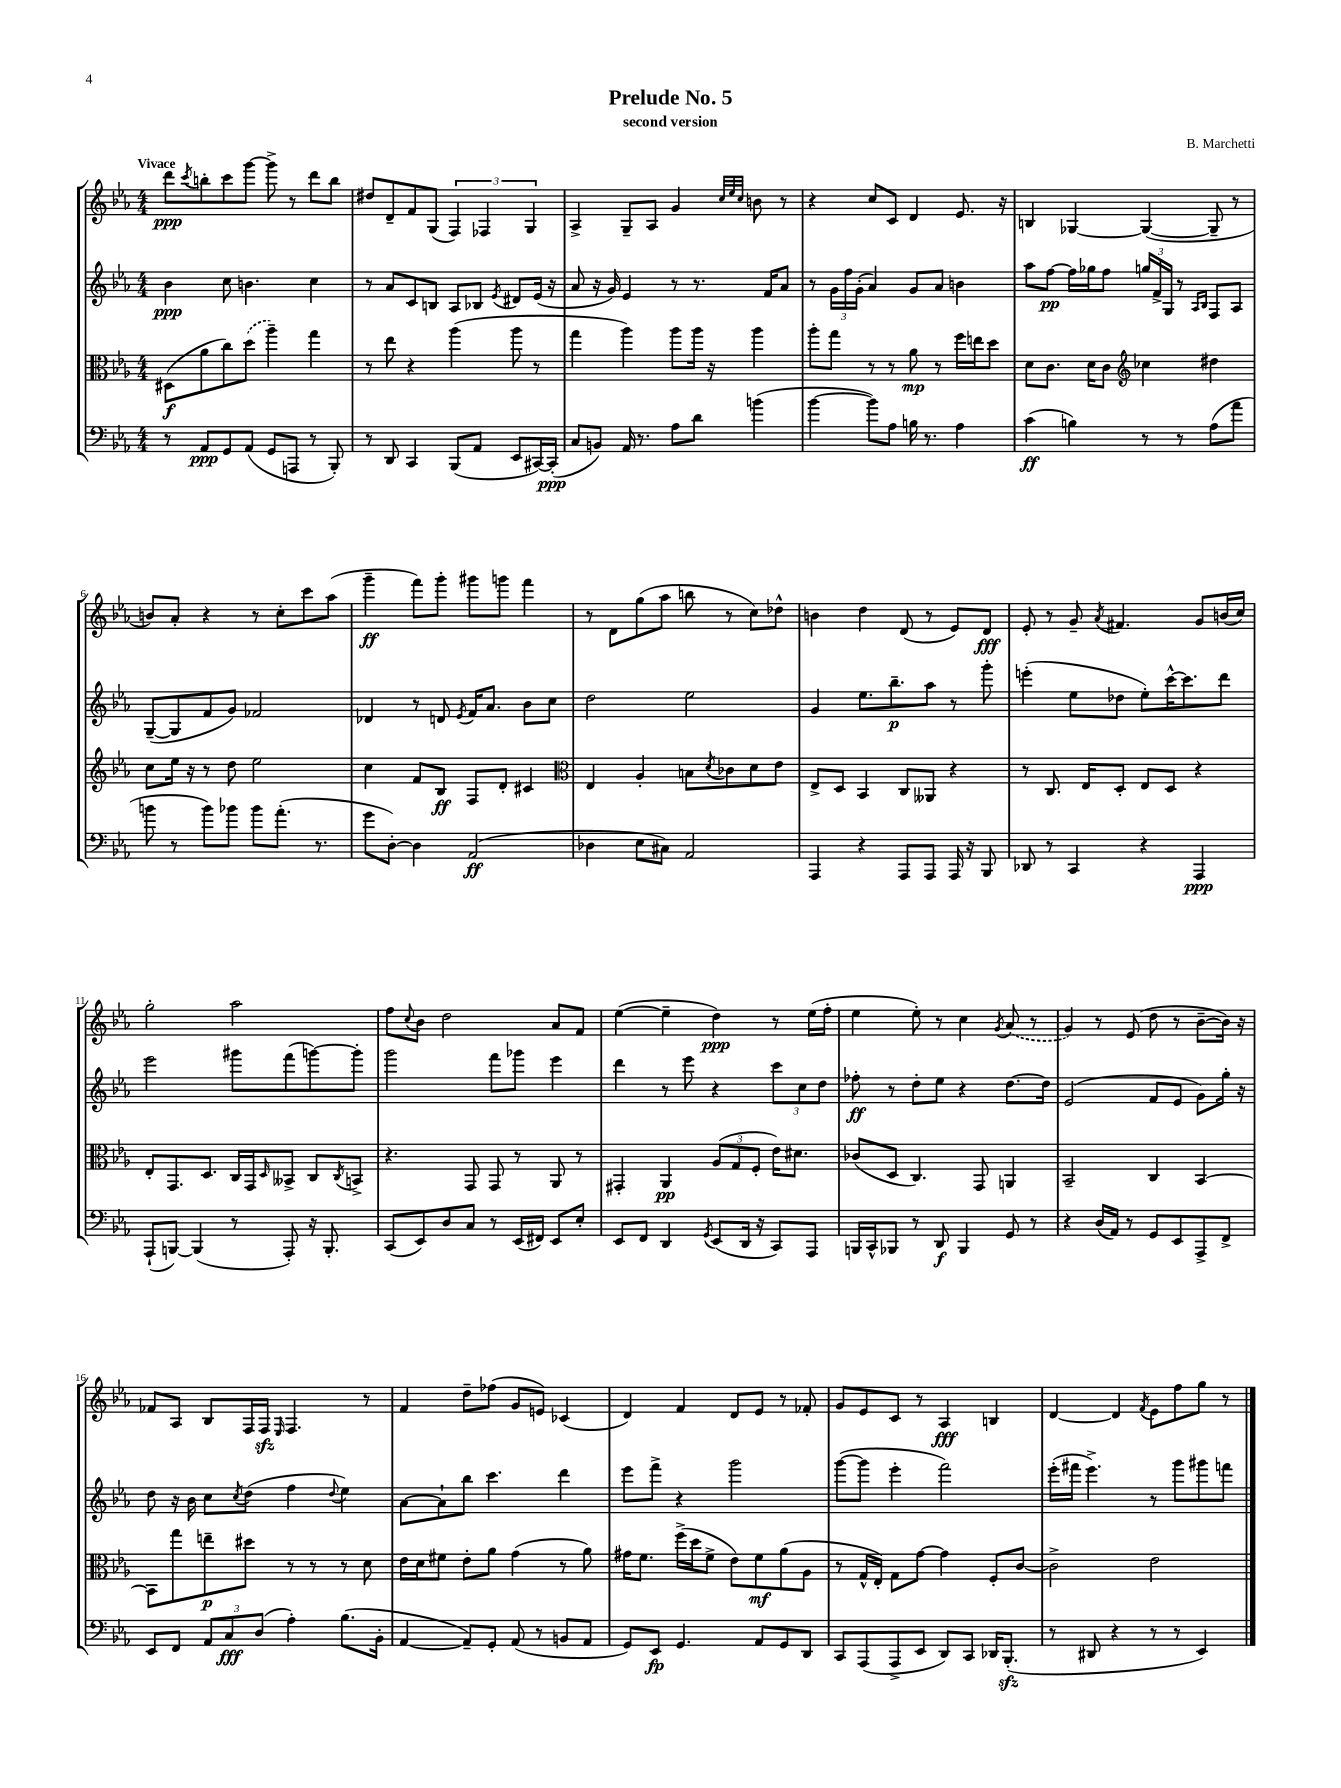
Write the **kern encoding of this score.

**kern	**kern	**kern	**kern
*staff4	*staff3	*staff2	*staff1
*clefF4	*clefC3	*clefG2	*clefG2
*k[b-e-a-]	*k[b-e-a-]	*k[b-e-a-]	*k[b-e-a-]
*M4/4	*M4/4	*M4/4	*M4/4
8r	(8D#\L	4b-\	8ddd\L
.	.	.	8qccc/
8AA-/L	8a-\	.	8bb'\
8GG/	8cc\)	8cc\	8ccc\
(8AA-/J	(8dd\J	4.b\	[8ggg\J
8GG/L	4aa-~\)	.	8ggg^\]
8AAA/J	.	.	8r
8r	4gg\	4cc\	8ddd\L
8BBB-'/)	.	.	8bb\J
=	=	=	=
8r	8r	8r	8dd#/L
8DD/	8ee-\	8a-/L	8d~/
4CC/	4r	8c/	8f/
.	.	8B/J	(8G/J
(8BBB-/L	(4aa-\	8A-/L	6F/)
8AA-/J	.	8B-/J	.
.	.	.	6F-/
.	.	8qe-/	.
8EE-/L	8aa-\	8d#/L	.
.	.	.	6G/
[16CC#/L)	8r	(16e-/Jk	.
(16CC#'/]JJ	.	16r	.
=	=	=	=
8C/L	4gg\	8a-/	4A-^/
8BB/J)	.	16r	.
.	.	16g/)	.
16AA-/	4aa-\)	4e-/	8G~/L
8.r	.	.	.
.	.	.	8A-/J
8A-\L	8aa-\L	8r	4g/
8d\J	16aa-\Jk	8.r	.
.	16r	.	.
.	.	.	32qqcc/LLL
.	.	.	32qqee-/
.	.	.	32qqcc/JJJ
(4b\	4aa-\	.	8b\
.	.	16f/LK	.
.	.	8a-/J	8r
=	=	=	=
[4b-\	8aa-'\L	8r	4r
.	8gg\J	24g\LL	.
.	.	24ff\	.
.	.	(24g'\JJ	.
8b-\]L)	8r	4a-/)	8cc/L
8A-\J	8r	.	8c/J
16B\	8a-\	8g/L	4d/
8.r	.	.	.
.	8r	8a-/J	.
4A-\	16ff\LL	4b\	8.e-/
.	16ee\J	.	.
.	8dd\J	.	.
.	.	.	16r
=	=	=	=
(4c\	8d\L	8aa-\L	4B/
.	8.c\J	[8ff\J	.
4B\)	.	16ff\]LL	[4G-/
.	16d\LK	16gg-\J	.
.	8c\J	8ff\J	.
*	*clefG2	*	*
8r	4cc-\	24gg/LL	(4G-/_
.	.	24f^/	.
.	.	24G/JJ	.
8r	.	8r	.
.	.	16qqA-/LL	.
.	.	16qqB-/JJ	.
(8A-\L	4dd#\	8F/L	8G-~/]
8a-\J	.	8A-/J	8r
=	=	=	=
8b\	8cc\L	([8G~/L	8b/L)
8r	16ee-\Jk	8G/]	8a-'/J
.	16r	.	.
8b\L)	8r	8f/	4r
8b-\J	8dd\	8g/J)	.
8b-\L	2ee-\	2f-/	8r
(8.a-'\J	.	.	8cc'\L
.	.	.	8ccc\
8.r	.	.	.
.	.	.	(8aa-\J
=	=	=	=
8g\L	4cc\	4d-/	4ggg~\
[8D'\J)	.	.	.
4D\]	8f/L	8r	8fff\L)
.	8B-/J	8d/	8ggg'\J
.	.	8qe-/	.
(2AA-/	8F/L	16f/LK	8ggg#\L
.	.	8.a-/J	.
.	8d'/J	.	8ggg\J
.	4c#/	8b-\L	4fff\
.	.	8cc\J	.
=	=	=	=
*	*clefC3	*	*
4D-\	4E-/	2dd\	8r
.	.	.	8d\L
8E-\L	4A-'/	.	(8gg\
8C#\J)	.	.	8aa-\J
2AA-/	8B\L	2ee-\	8bb\
.	8qd/	.	.
.	8c-\	.	8r
.	8d\	.	8cc\L)
.	8e-\J	.	8dd-^^\J
=	=	=	=
4AAA-/	8E-^/L	4g/	4b\
.	8D/J	.	.
4r	4BB-/	8.ee-\L	4dd\
.	.	8.bb-~\	.
8AAA-/L	8C/L	.	(8d/
8AAA-/J	8AA--/J	8aa-\J	8r
16AAA-/	4r	8r	8e-/L)
16r	.	.	.
8BBB-/	.	8ggg'\	8d/J
=	=	=	=
8DD-/	8r	(4eee'\	8e-'/
8r	8.C/	.	8r
4CC/	.	8ee-\L	8g~/
.	16E-/LK	.	.
.	.	.	8qa-/
.	8D'/J	8dd-\J	4.f#/
4r	8E-/L	8ee-'\L)	.
.	8D/J	[16ccc^^\K	.
.	.	8.ccc\]	.
4AAA-/	4r	.	8g/L
.	.	8ddd\J	(16b/L
.	.	.	16cc/JJ)
=	=	=	=
(8AAA-`/L	8E-'/L	2eee-\	2gg'\
[8BBB/J)	8.GG/	.	.
(4BBB/]	.	.	.
.	8.D/J	.	.
8r	16C/LL	8ggg#\L	2aa-\
.	16GG/J	.	.
.	16qqD/	.	.
8AAA-'/)	8BB--^/J	(8fff\	.
16r	8C/L	[8ggg\)	.
8.BBB'/	.	.	.
.	8qC/	.	.
.	8BB^/J	8ggg'\]J	.
=	=	=	=
(8CC/L	4.r	2ggg\	8ff\L
.	.	.	8qqcc/
8EE-/)	.	.	8b-\J
8D/	.	.	2dd\
8C/J	8GG/	.	.
8r	8GG/	8fff\L	.
(16EE-/LL	8r	8ggg-\J	.
16FF#/JJ)	.	.	.
8EE-/L	8AA-/	4eee-\	8a-/L
8E-'/J	8r	.	8f/J
=	=	=	=
8EE-/L	4GG#'/	4ddd\	([4ee-\
8FF/J	.	.	.
4DD/	4AA-/	8r	4ee-~\]
.	.	8eee-\	.
8qGG/	.	.	.
(8EE-/L	(12A-/L	4r	4dd\)
.	12G/	.	.
16DD/Jk	.	.	.
.	12F'/J	.	.
16r	.	.	.
8CC/L)	16e-\LK)	12ccc\L	8r
.	8.d#\J	.	.
.	.	12cc\	.
8AAA-/J	.	.	(16ee-\LL
.	.	12dd\J	.
.	.	.	16ff'\JJ
=	=	=	=
16BBB/LL	(8c-/L	8ff-'\	4ee-\
16CC^^/J	.	.	.
8BBB-/J	8D/J	8r	.
8r	4.C/)	8dd'\L	8ee-'\)
8DD/	.	8ee-\J	8r
4BBB-/	.	4r	4cc\
.	8GG/	.	.
.	.	.	8qg/
8GG/	4AA/	[8.dd\L	(8a-/
8r	.	.	8r
.	.	16dd\]Jk	.
=	=	=	=
4r	2BB-~/	(2e-/	4g/)
(16D/LL	.	.	8r
16AA-/JJ)	.	.	.
8r	.	.	(8e-/
8GG/L	4C/	8f/L	8dd\
8EE-/	.	8e-/J	8r
8AAA-^/	[4BB-/	8g\L)	[8b-~\L
8FF^/J	.	16gg'\Jk	16b-\]Jk)
.	.	16r	16r
=	=	=	=
8EE-/L	8BB-\]L	8dd\	8f-/L
8FF/J	8gg\	16r	8A-/J
.	.	16b-\	.
12AA-/L	8ee~\	8cc\L	8B-/L
12C/	.	.	.
.	.	8qcc/	.
.	8dd#\J	(8dd\J	16F/L
(12D/J	.	.	.
.	.	.	16F/JJ
.	.	.	16qqE-/
4A-'\)	8r	4ff\	4.F/
.	8r	.	.
.	.	8qqdd/	.
(8.B-\L	8r	4ee-\)	.
.	8d\	.	8r
16BB-'\Jk	.	.	.
=	=	=	=
[4AA-/	16e-\LL	[8a-\L	4f/
.	16d\J	.	.
.	8f#\J	8a-`\]	.
8AA-~/]L)	8e-'\L	8bb-\J	8dd~\L
8GG'/J	8a-\J	4.ccc\	(8ff-\J
(8AA-/	(4g\	.	8g/L
8r	.	.	8e/J)
8BB/L	8r	4ddd\	(4c-/
8AA-/J	8a-\)	.	.
=	=	=	=
8GG/L)	16g#\LK	8eee-\L	4d/)
.	8.f\J	.	.
8EE-/J	.	8fff^\J	.
4.GG/	(16ff^\LL	4r	4f/
.	16dd\J	.	.
.	8f^\J	.	.
.	8e-\L)	2ggg\	8d/L
8AA-/L	8f\	.	8e-/J
8GG/	(8a-\	.	8r
8DD/J	8A-\J	.	8f-'/
=	=	=	=
8CC/L	8r	([8ggg\L	8g/L
(8AAA-/	16G^^/LL	8ggg\]J	8e-/
.	16E-'/JJ)	.	.
8AAA-^/	8G\L	4eee-'\	8c/J
8EE-/J	[8g\J	.	8r
8DD/L)	4g\]	2fff\)	4A-/
8CC/J	.	.	.
16DD-/LK	8F'/L	.	4B/
(8.BBB-'/J	.	.	.
.	[8c/J	.	.
=	=	=	=
8r	2c^\]	(16eee-'\LL	[4d/
.	.	16fff#\JJ	.
8DD#/	.	4.eee-^\)	.
4r	.	.	4d/]
.	.	.	8qf/
8r	2e-\	8r	8e-\L
8r	.	8ggg\L	8ff\
4EE-/)	.	8ggg#\	8gg\J
.	.	8fff\J	8r
==	==	==	==
*-	*-	*-	*-
